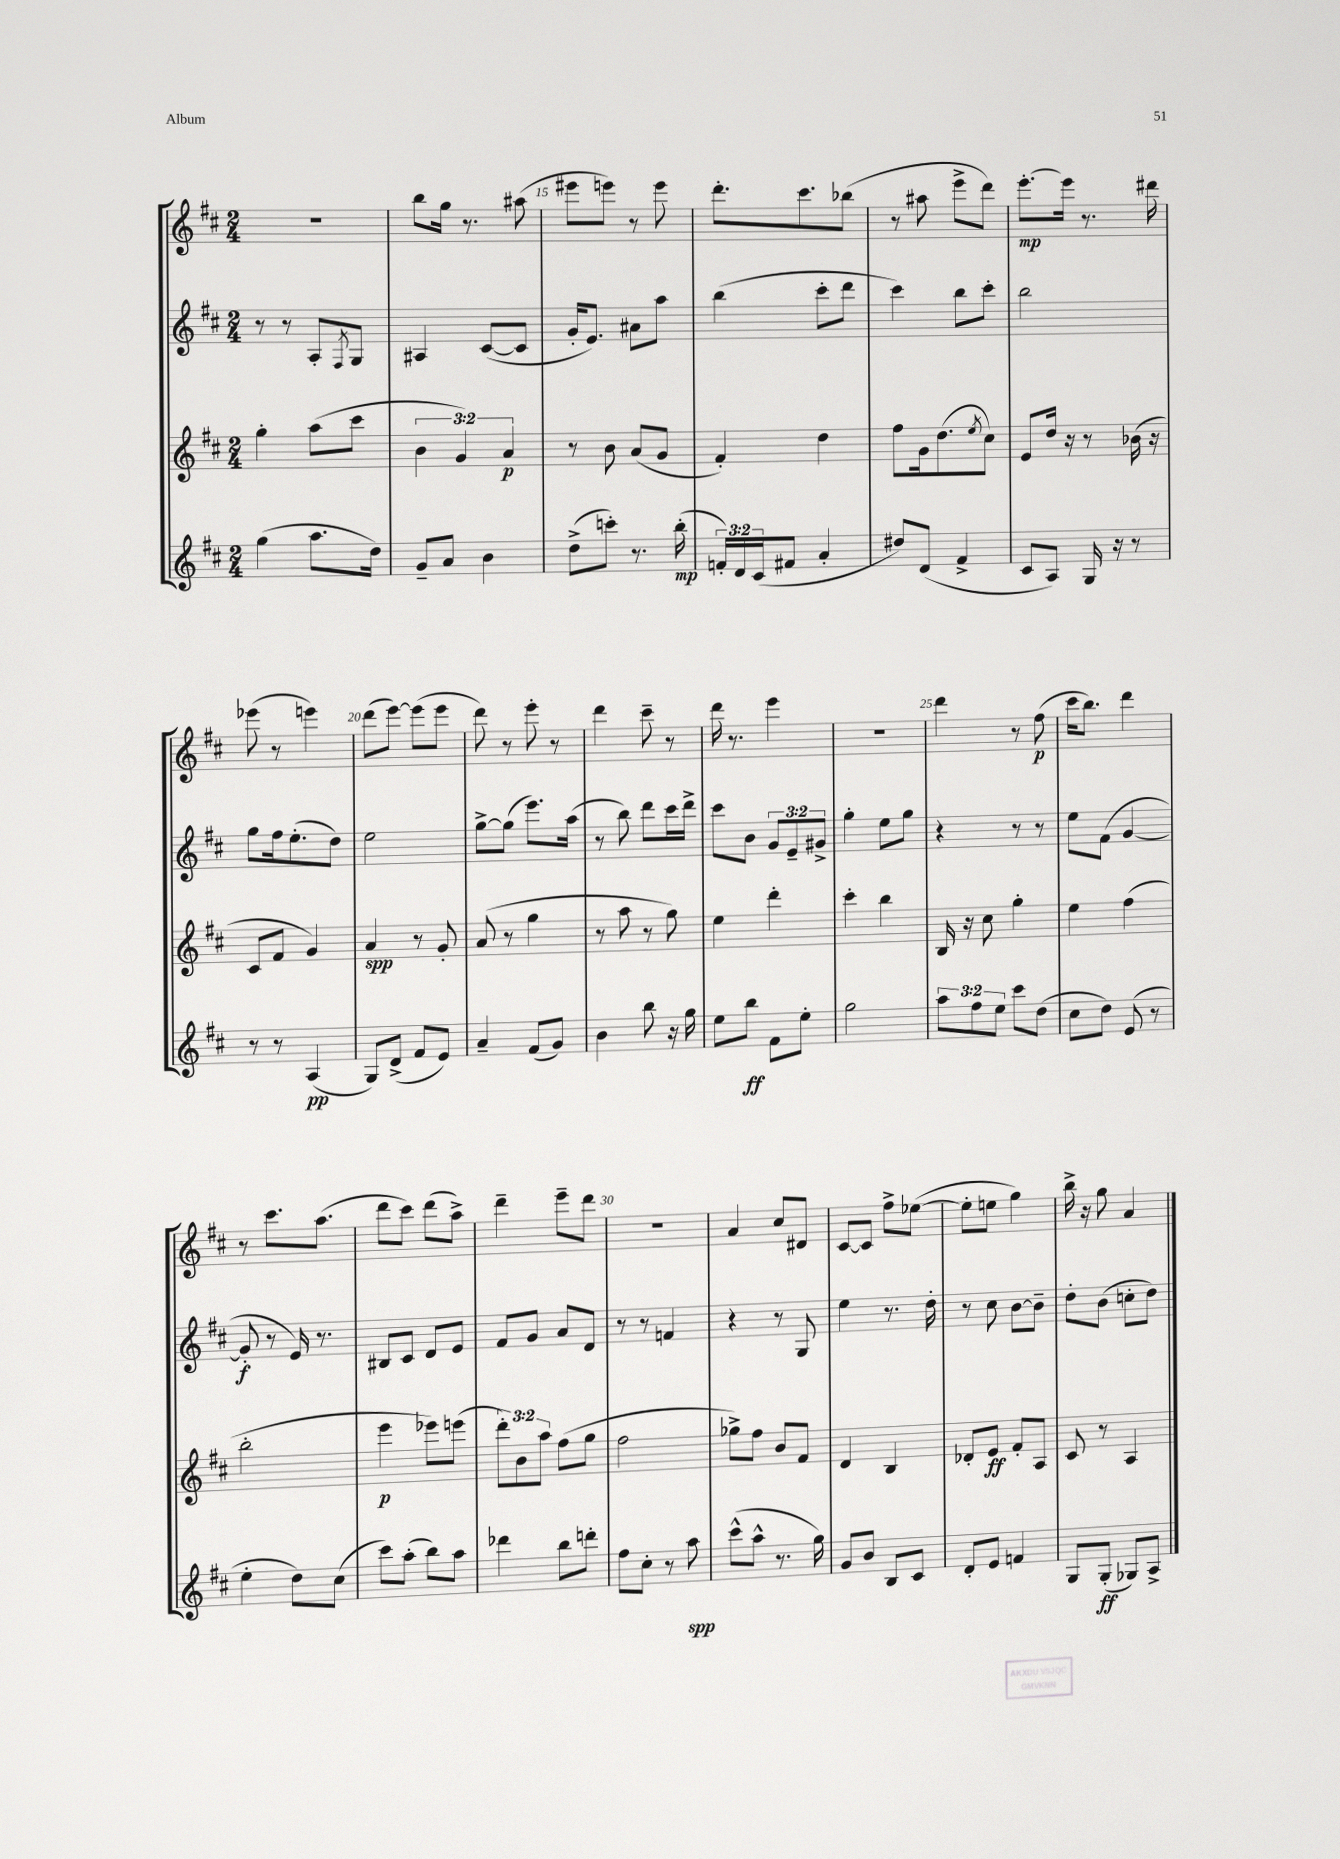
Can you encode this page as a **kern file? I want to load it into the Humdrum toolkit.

**kern	**kern	**kern	**kern
*staff4	*staff3	*staff2	*staff1
*clefG2	*clefG2	*clefG2	*clefG2
*k[f#c#]	*k[f#c#]	*k[f#c#]	*k[f#c#]
*M2/4	*M2/4	*M2/4	*M2/4
(4gg	4gg'	8r	2r
.	.	8r	.
8.aa	(8aa	8A'	.
.	.	8qF#	.
.	8ccc#	8G	.
16dd)	.	.	.
=	=	=	=
8g~	6b	4A#	8bb
8a	.	.	16gg
.	6g)	.	.
.	.	.	8.r
4b	.	([8c#	.
.	6a	.	.
.	.	8c#]	(8aa#
=	=	=	=
(8dd^	8r	16g'	8eee#
.	.	8.e)	.
8ccc')	8b	.	8eee)
8.r	(8a	8a#	8r
.	8g	8aa	8eee
(16bb'	.	.	.
=	=	=	=
24f')	4f#')	(4bb	8.ddd'
24d	.	.	.
(24c#	.	.	.
8f#	.	.	.
.	.	.	8.ccc#
4a'	4dd	8ccc#'	.
.	.	8ddd	(8bb-
=	=	=	=
8dd#)	8ff#	4ccc#)	8r
(8d	16g	.	8aa#
.	(8.dd	.	.
4f#^	.	8bb	8eee^
.	8qee	.	.
.	8cc#)	8ccc#'	8ddd)
=	=	=	=
8c#	8e	2bb	[8.eee'
8A)	16dd	.	.
.	16r	.	16eee]
16G	8r	.	8.r
16r	.	.	.
8r	(16b-	.	.
.	16r	.	16ddd#
=	=	=	=
8r	8c#	8gg	(8eee-
8r	8f#	16ff#	8r
.	.	(8.ee'	.
(4A	4g)	.	4eee)
.	.	8dd)	.
=	=	=	=
8G)	4a	2ee	(8ddd
(8d^	.	.	[8eee)
8f#	8r	.	(8eee]
8e)	8g'	.	8eee
=	=	=	=
4a~	(8a	[8gg^	8ddd)
.	8r	(8gg]	8r
(8f#	4gg	8.eee)	8eee'
8g)	.	.	8r
.	.	(16aa	.
=	=	=	=
4b	8r	8r	4ddd
.	8aa	8bb)	.
8bb	8r	8ddd	8ccc#~
16r	8gg)	16ccc#	8r
16gg	.	16ddd^	.
=	=	=	=
8ee	4ee	8ccc#	16ddd
.	.	.	8.r
8bb	.	8b	.
8f#	4ddd'	12g	4eee
.	.	12e~	.
8ee'	.	.	.
.	.	12g#^	.
=	=	=	=
2gg	4ccc#'	4gg'	2r
.	4bb	8ee	.
.	.	8gg	.
=	=	=	=
12aa	16B	4r	4ddd
.	16r	.	.
12ff#	.	.	.
.	8cc#	.	.
12ee	.	.	.
8ccc#	4gg'	8r	8r
(8dd	.	8r	(8ff#
=	=	=	=
8cc#	4ee	8ee	16ccc#
.	.	.	8.bb)
8dd)	.	(8f#	.
(8e	(4ff#	[4g	4ddd
8r	.	.	.
=	=	=	=
4ee'	2bb'	8g']	8r
.	.	8r	8.ccc#
8dd)	.	16e)	.
.	.	8.r	(8.aa
(8cc#	.	.	.
=	=	=	=
8ccc#)	4eee	8B#	8ddd
(8aa'	.	8c#	8ccc#)
8bb)	8eee-)	8d	(8ddd
8aa	(8eee	8e	8aa^)
=	=	=	=
4ddd-	12ddd')	8f#	4ddd~
.	12b	.	.
.	.	8g	.
.	12aa	.	.
8bb	(8ff#	8a	8eee~
8ddd'	8gg	8d	8ddd
=	=	=	=
8ff#	2ff#	8r	2r
8cc#'	.	8r	.
8r	.	4f	.
8aa	.	.	.
=	=	=	=
(8ccc#^^	8gg-^)	4r	4a
8aa^^	8ff#	.	.
8.r	8b	8r	8cc#
.	8f#	8G	8d#
16gg)	.	.	.
=	=	=	=
8g	4d	4ee	[8c#
8b	.	.	8c#]
8B	4B	8.r	8ff#^
8c#	.	.	([8ee-
.	.	16dd'	.
=	=	=	=
8d'	8d-'	8r	8ee-']
8e	8e	8cc#	8ee
4f	8f#'	[8b	4gg)
.	8A	8b~]	.
=	=	=	=
8G	8c#	8dd'	16bb^
.	.	.	16r
(8G'	8r	(8b	8gg
8G-)	4A	8cc'	4a
8A^	.	8dd)	.
==	==	==	==
*-	*-	*-	*-
